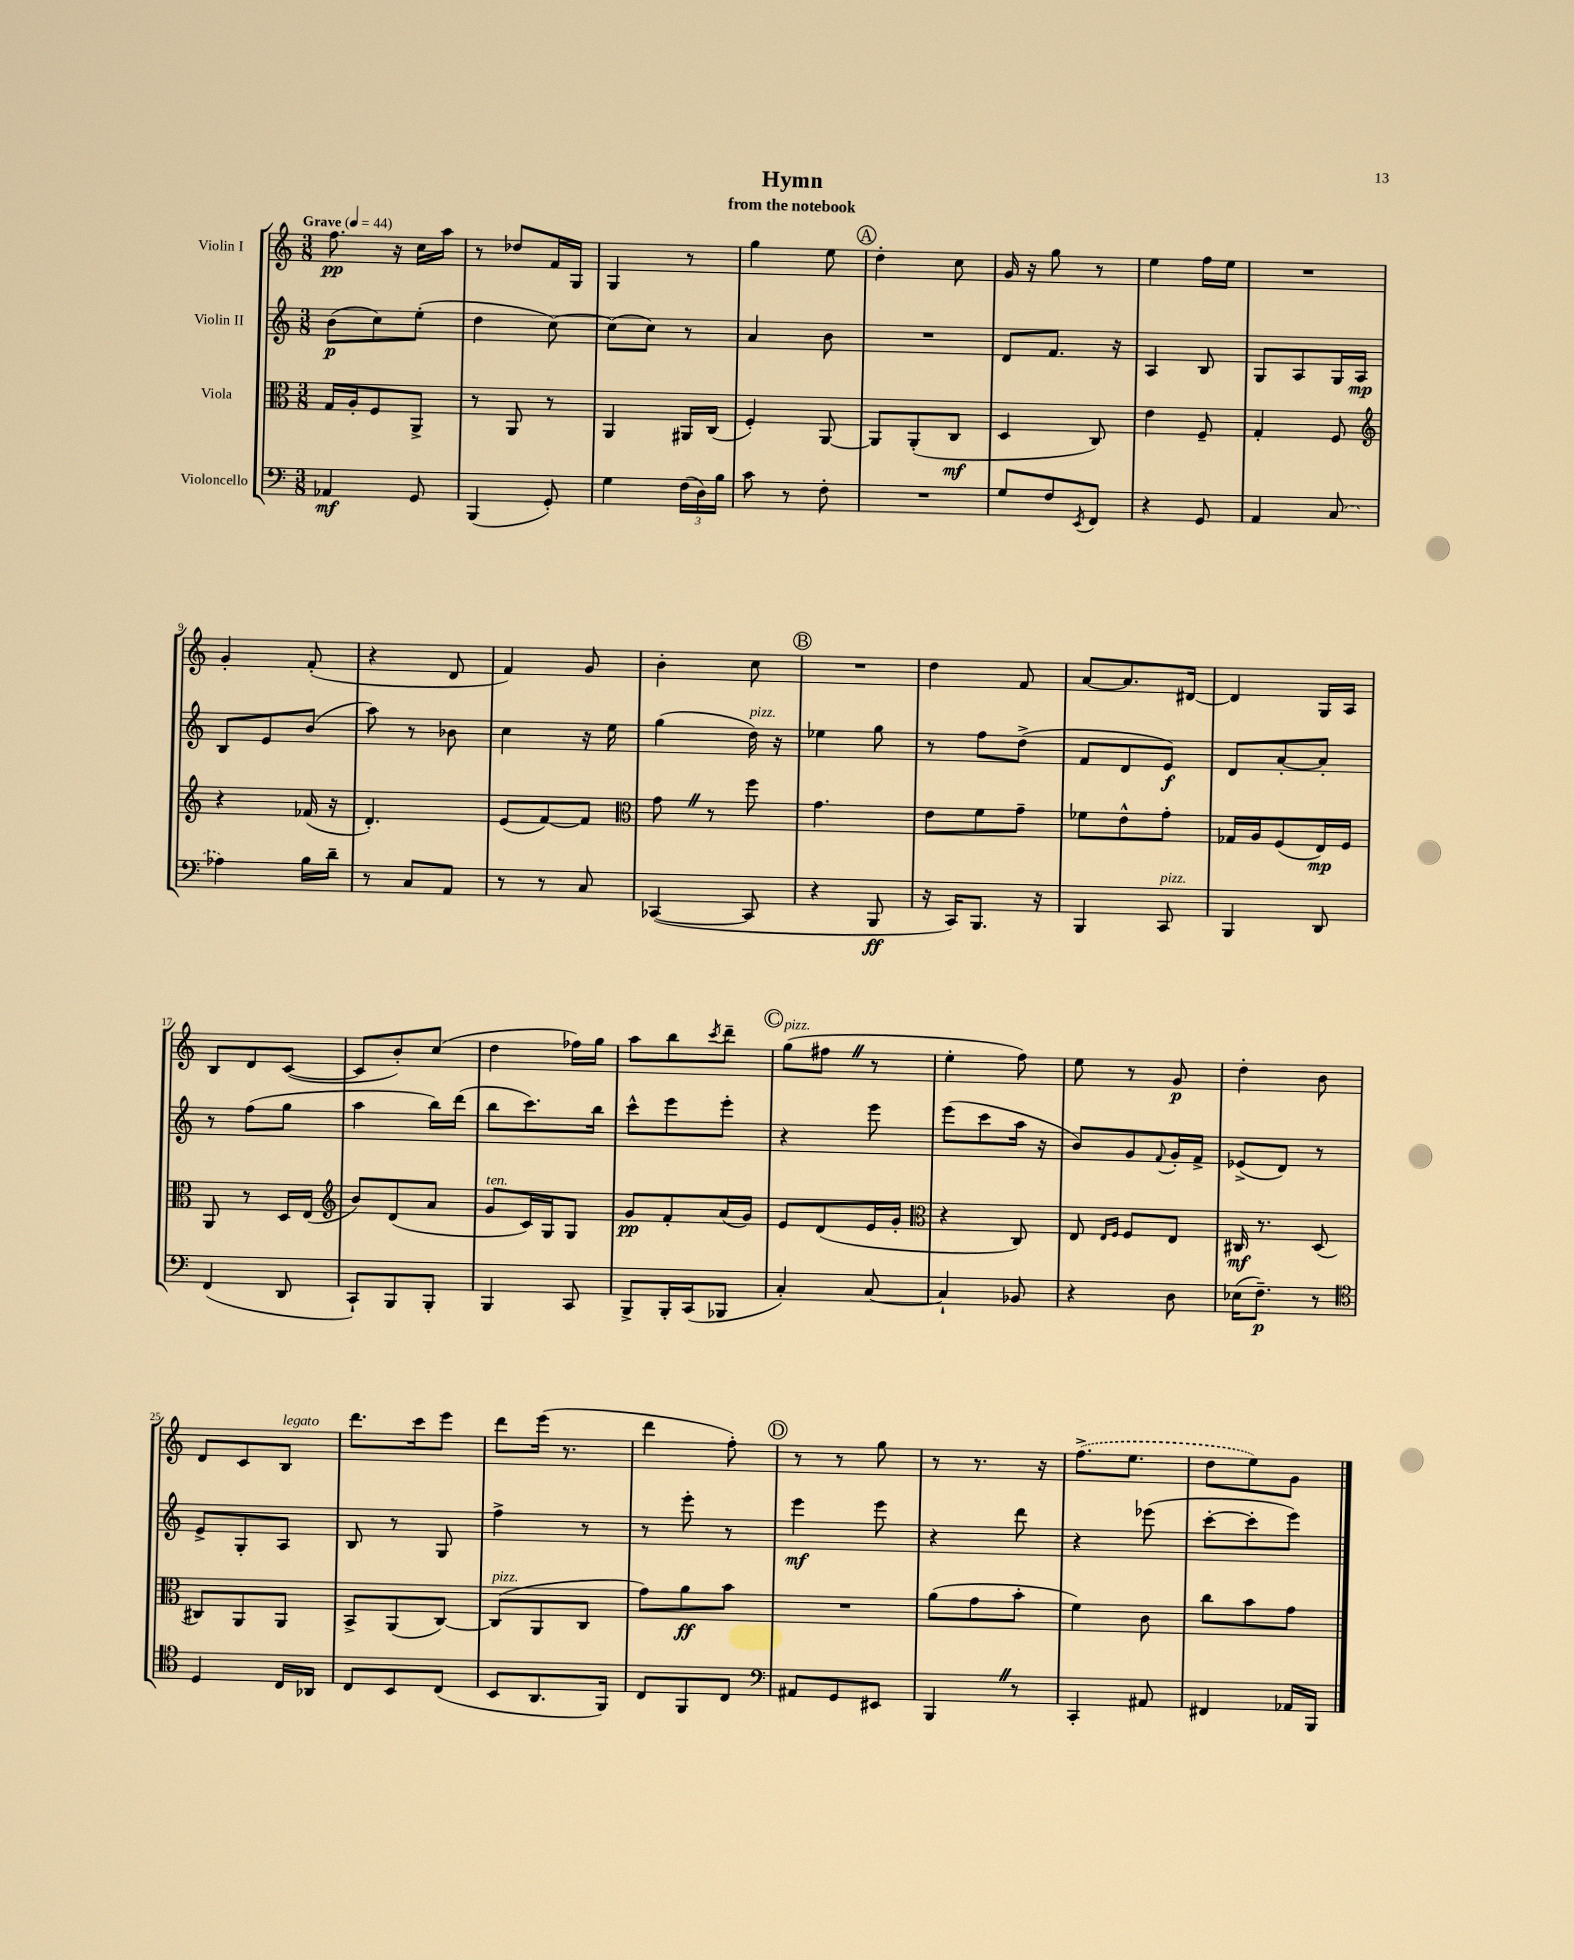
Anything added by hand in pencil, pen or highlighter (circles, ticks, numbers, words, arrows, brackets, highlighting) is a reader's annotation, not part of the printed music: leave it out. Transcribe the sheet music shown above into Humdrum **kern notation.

**kern	**kern	**kern	**kern
*staff4	*staff3	*staff2	*staff1
*clefF4	*clefC3	*clefG2	*clefG2
*k[]	*k[]	*k[]	*k[]
*M3/8	*M3/8	*M3/8	*M3/8
*MM44	*MM44	*MM44	*MM44
4AA-	16G	(8b	8.ff
.	16A'	.	.
.	8F	8cc)	.
.	.	.	16r
8GG	8AA^	(8ee'	16cc
.	.	.	16aa
=	=	=	=
(4BBB	8r	4dd	8r
.	8AA	.	8dd-
8GG')	8r	[8cc)	16f
.	.	.	16G
=	=	=	=
4G	4AA	(8cc]	4G
.	.	8cc)	.
(24F	16AA#	8r	8r
24D)	.	.	.
.	(16C	.	.
24B	.	.	.
=	=	=	=
8c	4F')	4a	4gg
8r	.	.	.
8F'	[8AA	8b	8ee
=	=	=	=
4.r	8AA]	4.r	4dd'
.	(8AA'	.	.
.	8C	.	8cc
=	=	=	=
8G	4D	8d	16g
.	.	.	16r
8F	.	8.f	8gg
8qEE	.	.	.
8FF	8C)	.	8r
.	.	16r	.
=	=	=	=
4r	4e	4A	4ee
8GG	8F~	8B	16ff
.	.	.	16ee
=	=	=	=
4AA	4G'	8G	4.r
.	.	8A	.
(8C	8F	16G	.
.	.	16A	.
=	=	=	=
*	*clefG2	*	*
4A-)	4r	8B	4g'
.	.	8e	.
16B	(16f-	(8b	(8f'
16d~	16r	.	.
=	=	=	=
8r	4.d')	8aa)	4r
8C	.	8r	.
8AA	.	8b-	8d
=	=	=	=
8r	(8e	4cc	4f)
8r	[8f)	.	.
8C	8f]	16r	8g
.	.	16ee	.
=	=	=	=
*	*clefC3	*	*
([4CC-	8g	(4gg	4b'
.	8r	.	.
8CC-]	8ff	16dd)	8cc
.	.	16r	.
=	=	=	=
4r	4.g	4ee-	4.r
8BBB	.	8gg	.
=	=	=	=
16r	8e	8r	4dd
16CC)	.	.	.
8.BBB	8f	8ff	.
.	8g~	(8dd^	8f
16r	.	.	.
=	=	=	=
4BBB	8f-	8f	[8a
.	8e^^	8d	8.a]
8CC	8g'	8e)	.
.	.	.	[16d#
=	=	=	=
4BBB	16G-	8d	4d#]
.	16A	.	.
.	(8F	[8a'	.
8DD	16E)	8a']	16G
.	16F	.	16A
=	=	=	=
(4FF	8AA	8r	8B
.	8r	(8ff	8d
8DD	16D	8gg	([8c
.	(16E	.	.
=	=	=	=
*	*clefG2	*	*
8CC`)	8b)	4aa	8c]
8BBB	(8d	.	8b')
8BBB'	8a	16bb)	(8cc
.	.	(16ddd	.
=	=	=	=
4BBB	8g	8bb	4dd
.	16c)	8.ccc)	.
.	16G	.	.
8CC	8G	.	16ff-)
.	.	16bb	16gg
=	=	=	=
8BBB^	8g	8ccc^^	8aa
16BBB'	8f'	8eee	8bb
(16CC	.	.	.
.	.	.	8qccc
8BBB-	(16a	8eee'	8ddd~
.	16g)	.	.
=	=	=	=
4C')	8e	4r	(8gg
.	(8d	.	8ff#
[8C	16e	8eee	8r
.	16g'	.	.
=	=	=	=
*	*clefC3	*	*
4C`]	4r	(8eee	4ee'
.	.	8ccc	.
8BB-	8C)	16aa	8ff)
.	.	16r	.
=	=	=	=
4r	8E	8b)	8ee
.	16qqE	.	.
.	16qqF	.	.
.	8F	8g	8r
.	.	8qqf	.
8D	8E	16g'	8g
.	.	16f^	.
=	=	=	=
(16E-	16C#	(8e-^	4dd'
8.F~)	8.r	.	.
.	.	8d)	.
8r	(8D	8r	8b
=	=	=	=
*clefC4	*	*	*
4D	8C#)	8e^	8d
.	8AA	8G'	8c
16C	8AA	8A	8B
16AA-	.	.	.
=	=	=	=
8C	8BB^	8B	8.ddd
8BB	(8AA	8r	.
.	.	.	16ccc
(8C	[8C)	8G	8eee
=	=	=	=
8BB	(8C]	4ff^	8ddd
8.AA	8AA	.	(16eee
.	.	.	8.r
.	8C	8r	.
16FF)	.	.	.
=	=	=	=
8C	8g)	8r	4ddd
8FF	8a	8eee'	.
8C	8b	8r	8ff')
=	=	=	=
*clefF4	*	*	*
8AA#	4.r	4eee	8r
8GG	.	.	8r
8EE#	.	8eee	8gg
=	=	=	=
4BBB	(8a	4r	8r
.	8g	.	8.r
8r	8b'	8ddd	.
.	.	.	16r
=	=	=	=
4CC'	4f)	4r	(8.ff^
.	.	.	8.ee
8AA#	8c	(8eee-	.
=	=	=	=
4FF#	8cc	[8ccc'	8dd
.	8b	8ccc']	8ee)
16AA-	8g	8eee)	8g
16BBB	.	.	.
==	==	==	==
*-	*-	*-	*-
